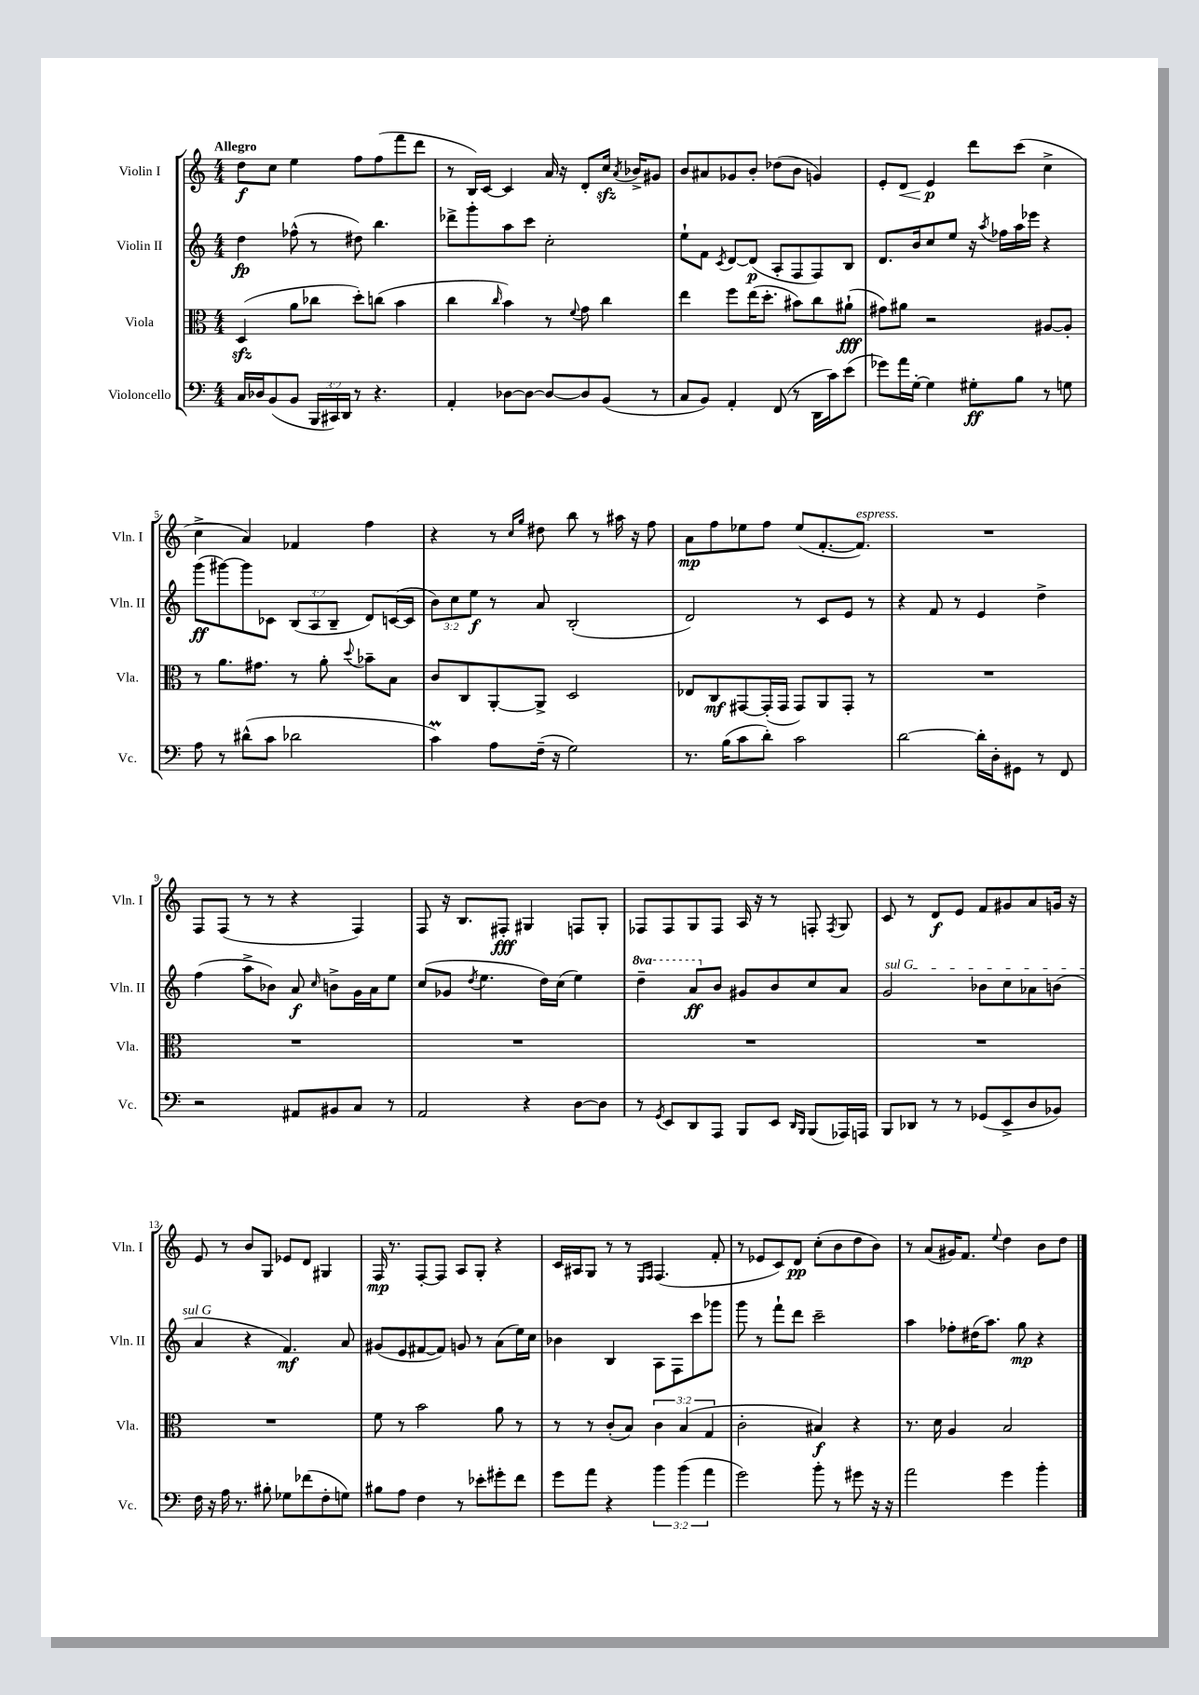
<<
\new StaffGroup <<
\new Staff = "s0" \with { instrumentName = "Violin I" shortInstrumentName = "Vln. I" } {
    \clef treble \key c \major \numericTimeSignature \time 4/4 \tempo "Allegro"
    \autoBeamOff d''8[\f c''8] e''4 f''8[ f''8( f'''8 d'''8] |
    r8 b16[) c'16]~ c'4 a'16 r16 d'8[-. c''16]\sfz \acciaccatura { a'8 } bes'16[-> gis'8] |
    b'8[ ais'8 ges'8 b'8]-. des''8[( b'8] g'4) |
    e'8[-. d'8]\< e'4\p\! d'''8[ c'''8]( c''4-> |
    c''4-> a'4) fes'4 f''4 |
    r4 r8 \grace { c''16[ g''16] } dis''8 b''8 r8 ais''16 r16 f''8 |
    a'8[\mp f''8 ees''8 f''8] ees''8[( f'8.~-. f'8.]^\markup { \italic "espress." }) |
    R1 |
    f8[ f8]( r8 r8 r4 f4) |
    f8 r16 b8.[ fis8]-.\fff gis4 f8[ gis8]-. |
    fes8[ fes8 g8 fes8] a16 r16 r8 f8-. \acciaccatura { f8 } g8 |
    c'8 r8 d'8[\f e'8] f'8[ gis'8 a'8 g'16] r16 |
    e'8 r8 b'8[ g8] ees'8[ d'8] gis4 |
    f16\mp r8. f8[~-. f8] a8[ g8]-. r4 |
    c'16[ ais16 g8] r8 r8 \grace { e16[ f16] } f4.( f'8-. |
    r8 ees'8[ c'8) d'8]\pp c''8[-.( b'8 d''8 b'8]) |
    r8 a'8[( gis'16) f'8.] \appoggiatura { e''8 } d''4 b'8[ d''8] \bar "|." |
}
\new Staff = "s1" \with { instrumentName = "Violin II" shortInstrumentName = "Vln. II" } {
    \clef treble \key c \major \numericTimeSignature \time 4/4 \override Staff.TupletNumber.text = #tuplet-number::calc-fraction-text \set Staff.ottavationMarkups = #ottavation-simple-ordinals
    \autoBeamOff d''4\fp fes''8-^( r8 dis''8) b''4. |
    des'''8[-> g'''8-. a''8 c'''8] c''2-. |
    e''8[-! f'8] \acciaccatura { c'8 } d'8[~ d'8]\p( a8[-. f8 f8) b8] |
    d'8.[ b'16 c''8 e''8] r16 \acciaccatura { a''8 } fes''16[ a''16 ees'''16] r4 |
    g'''8[\ff( gis'''8~) gis'''8 ces'8] \tuplet 3/2 { b8[( a8 b8]-- } d'8[) c'16~( c'16] |
    \tuplet 3/2 { b'8[) c''8 e''8]\f } r8 a'8 b2-.( |
    d'2) r8 c'8[ e'8] r8 |
    r4 f'8 r8 e'4 d''4-> |
    f''4( a''8[-> bes'8]) a'8\f \grace { c''16 } b'8[-> g'16 a'16 e''8] |
    c''8[( ges'8] \acciaccatura { d''8 } e''4. d''16[) c''16]( e''4) |
    \ottava #1 d'''4-- a''8[\ff \ottava #0 b'8] gis'8[ b'8 c''8 a'8] |
    \once \override TextSpanner.bound-details.left.text = \markup { \italic "sul G" } g'2\startTextSpan bes'8[ c''8 aes'8 b'8]( |
    a'4\stopTextSpan r4 f'4.\mf) a'8 |
    gis'8[( e'8 fis'8~ fis'8]) g'8 r8 a'8[( e''16) c''16] |
    bes'4 b4 a8[ f8 c'''8 ges'''8] |
    g'''8 r8 f'''8[-! d'''8] c'''2-- |
    a''4 fes''8[-. dis''16( a''8.]) g''8\mp r4 \bar "|." |
}
\new Staff = "s2" \with { instrumentName = "Viola" shortInstrumentName = "Vla." } {
    \clef alto \key c \major \numericTimeSignature \time 4/4 \override Staff.TupletNumber.text = #tuplet-number::calc-fraction-text
    \autoBeamOff d4\sfz( a'8[ ces''8] d''8[-.) c''8]( b'4 |
    c''4 \grace { c''16 } b'4) r8 \appoggiatura { f'8 } g'8 c''4 |
    e''4 f''8[ e''16( d''8.]-. bis'8[) c''8 ais'8]-!\fff( |
    gis'8[) ais'8] r2 ais8[~ ais8]-. |
    r8 a'8.[ gis'8.] r8 a'8-. \appoggiatura { d''8 } bes'8[-- b8] |
    c'8[ c8 a,8~-. a,8]-> d2 |
    ees8[ c8\mf gis,8~ gis,16-.( gis,16] gis,8[) a,8 gis,8]-. r8 |
    R1 |
    R1 |
    R1 |
    R1 |
    R1 |
    R1 |
    f'8 r8 b'2 a'8 r8 |
    r8 r8 c'8[-.( b8]) \tuplet 3/2 { c'4 b4( g4 } |
    c'2-. bis4\f) r4 |
    r8. d'16 a4 b2 \bar "|." |
}
\new Staff = "s3" \with { instrumentName = "Violoncello" shortInstrumentName = "Vc." } {
    \clef bass \key c \major \numericTimeSignature \time 4/4 \override Staff.TupletNumber.text = #tuplet-number::calc-fraction-text
    \autoBeamOff c16[ des16 b,8( b,8] \tuplet 3/2 { b,,16[ cis,16) d,16] } r8 r4. |
    a,4-. des8[~ des8]~ des8[~ des8 b,8]( r8 |
    c8[ b,8]) a,4-. f,8( r8 d,16[ c'16) e'8]( |
    ges'8[) a'16 g16]~-. g4 gis8[-.\ff b8] r8 g8 |
    a8 r8 dis'8[-^( c'8] des'2 |
    c'4\prall) a8[ f16]--( r16 g2) |
    r8. b16[( c'8 d'8]-.) c'2 |
    d'2~ d'16[-. d16-. gis,8] r8 f,8 |
    r2 ais,8[ bis,8 c8] r8 |
    a,2 r4 d8[~ d8] |
    r8 \acciaccatura { g,8 } e,8[ d,8 a,,8] b,,8[ e,8] \grace { d,16[ b,,16] } b,,8[( aes,,16) a,,16] |
    b,,8[ des,8] r8 r8 ges,8[( e,8-> d8 bes,8]) |
    f16 r16 a16 r8. bis8-. ges8[ fes'8( f8-. g8]) |
    bis8[ a8] f4 r8 ees'8[-. gis'8-. f'8] |
    g'8[ a'8] r4 \tuplet 3/2 { b'4 b'4( a'4 } |
    g'2) b'8-. r8 gis'8 r16 r16 |
    a'2 g'4 b'4-. \bar "|." |
}
>>
>>
